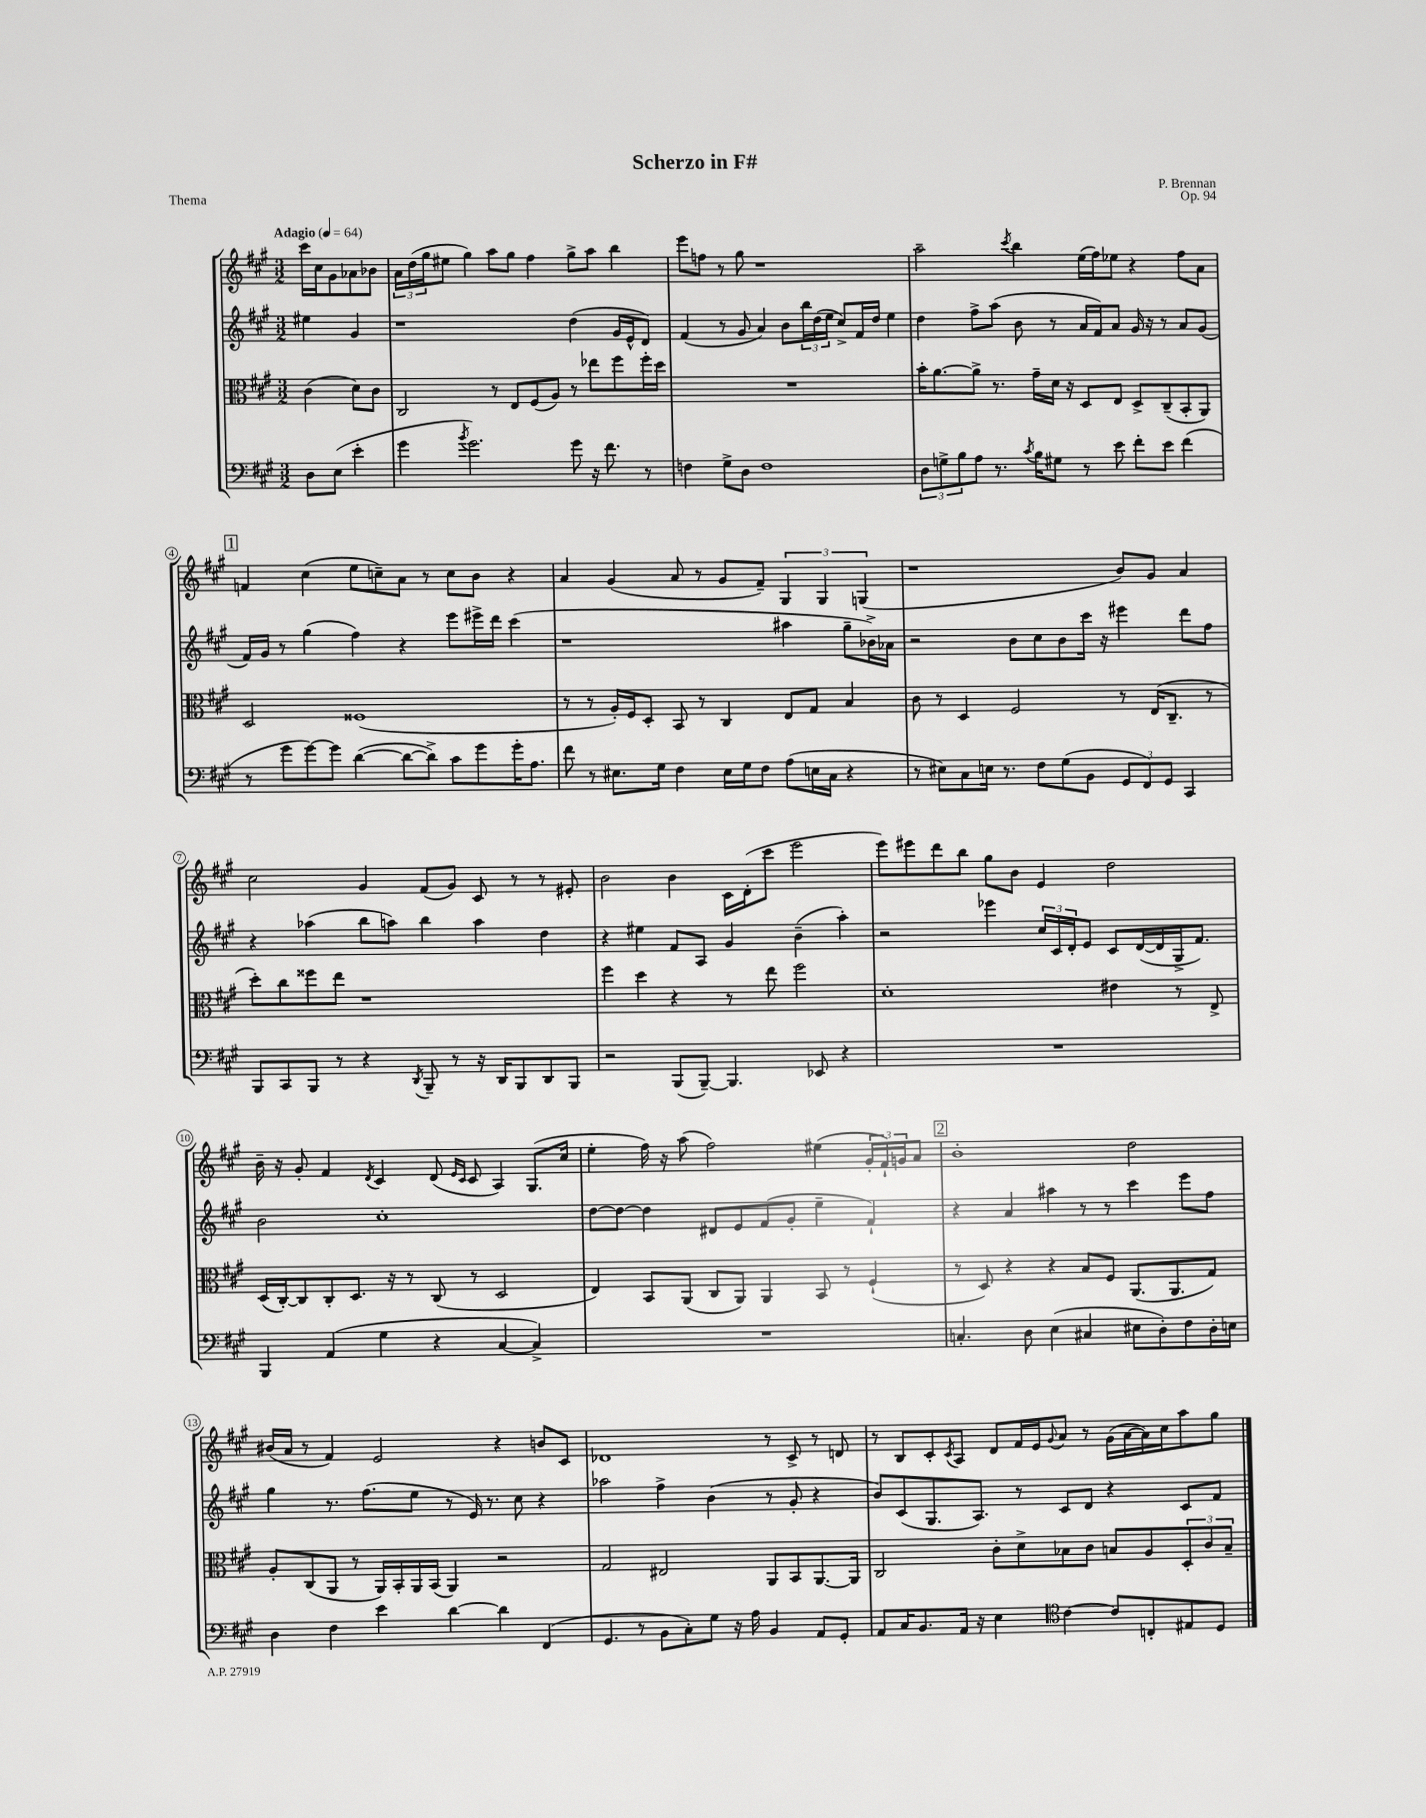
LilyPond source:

\header { title = "Scherzo in F#" composer = "P. Brennan" opus = "Op. 94" piece = "Thema" }
<<
\new StaffGroup <<
\new Staff = "s0" {
    \clef treble \key a \major \numericTimeSignature \time 3/2 \partial 2 \tempo "Adagio" 4 = 64
    cis'''16 cis''16 gis'8 aes'8 bes'8 |
    \tuplet 3/2 { a'16 d''16( gis''16 } eis''8 gis''4) a''8 gis''8 fis''4 gis''8-> a''8 b''4 |
    e'''8 f''8 r8 gis''8 r1 |
    a''2-- \acciaccatura { cis'''8 } b''4 e''16( fis''16) ees''8 r4 fis''8 a'8 |
    \mark \markup { \box "1" } f'4 cis''4( e''8 c''8--) a'8 r8 c''8 b'8 r4 |
    a'4 gis'4( a'8 r8 gis'8 fis'8--) \tuplet 3/2 { gis4 gis4 g4( } |
    r1 b'8) gis'8 a'4 |
    cis''2 gis'4 fis'8( gis'8) cis'8 r8 r8 eis'8-. |
    b'2 b'4 cis'16 d'16-.( cis'''8 e'''2 |
    e'''8) eis'''8 d'''8 b''8 gis''8 b'8 e'4 d''2 |
    b'16-- r16 gis'8-. fis'4 \acciaccatura { d'8 } cis'4 d'8( \grace { e'16 cis'16 } cis'8 a4) gis8.( cis''16 |
    e''4-. fis''16) r16 a''8( fis''2) eis''4( \tuplet 3/2 { gis'16-. fis'16-!) g'16 } a'8 |
    \mark \markup { \box "2" } b'1-. d''2 |
    bis'16( a'16 r8 fis'4) e'2 r4 b'8 cis'8 |
    des'1 r8 cis'8-> r8 d'8 |
    r8 b8 cis'8-. \acciaccatura { cis'8 } a8 d'8 fis'16 e'16 \appoggiatura { gis'8 } a'8 r8 gis'16( a'16~ a'16) cis''16 a''8 gis''8 \bar "|." |
}
\new Staff = "s1" {
    \clef treble \key a \major \numericTimeSignature \time 3/2 \partial 2
    eis''4 gis'4 |
    r1 d''4( gis'16 e'16-^ d'8) |
    fis'4( r8 gis'8 a'4) b'8 \tuplet 3/2 { b''16 d''16( e''16 } cis''8->) fis'16 d''16 e''4 |
    d''4 fis''8-> a''8( b'8 r8 a'16 fis'16) a'8 gis'16 r16 r8 a'8 gis'8( |
    \mark \markup { \box "1" } fis'16) gis'16 r8 gis''4( fis''4) r4 e'''8 eis'''16-> d'''16 cis'''4( |
    r1 ais''4 gis''8-- bes'16->) aes'16 |
    r2 b'8 cis''8 b'8 cis'''16 r16 eis'''4 d'''8 fis''8 |
    r4 aes''4( b''8 a''8) b''4 a''4 d''4 |
    r4 eis''4 fis'8 a8 gis'4 b'4--( a''4-.) |
    r2 ees'''4 \tuplet 3/2 { cis''16 cis'16 d'16-. } e'8 cis'8 d'16~( d'16 gis16-> fis'8.) |
    b'2 cis''1-. |
    d''8~ d''8~ d''4 dis'8 e'8 fis'8( gis'8-. e''4-- fis'4-!) |
    \mark \markup { \box "2" } r4 a'4 ais''4 r8 r8 cis'''4 e'''8 fis''8 |
    gis''4 r8. fis''8.( e''8 r8 e'16) r8. cis''8 r4 |
    aes''2 fis''4-> b'4( r8 gis'8-. r4 |
    b'8) cis'8( gis8. a8.) r8 cis'8 d'8 r4 cis'8 fis'8 \bar "|." |
}
\new Staff = "s2" {
    \clef alto \key a \major \numericTimeSignature \time 3/2 \partial 2
    cis'4( d'8) cis'8 |
    cis2 r8 e8 fis8( a8) r8 ees''8 fis''8 fis''16-. d''16 |
    R1. |
    b'16-. a'8.~ a'8-> r8. gis'16-- d'16 r16 d8 e8 d8-> cis8--( b,8-. a,8) |
    \mark \markup { \box "1" } d2 fisis1( |
    r8 r8 a16-.) fis16 d8-. b,8 r8 cis4 e8 gis8 b4 |
    cis'8 r8 d4 fis2 r8 e16( cis8.-- r8 |
    d''8-.) cis''8 fisis''8 e''8 r1 |
    fis''4 d''4 r4 r8 e''8 fis''2 |
    d'1-. eis'4 r8 e8-> |
    d16( cis16~-.) cis8 cis8-. d8. r16 r8 cis8( r8 d2 |
    e4) b,8 a,8( cis8 a,8) a,4 b,8 r8 fis4-!( |
    \mark \markup { \box "2" } r8 d8) r4 r4 b8 fis8 a,8.( a,8. gis8) |
    a8-. cis8( a,8 r8 a,16) b,16-. a,16 b,16( a,4) r2 |
    gis2 eis2 a,8 b,8 a,8.~ a,16 |
    cis2 cis'8-. d'8-> bes8 cis'8 b8 a8 \tuplet 3/2 { d8-. cis'8 b8-- } \bar "|." |
}
\new Staff = "s3" {
    \clef bass \key a \major \numericTimeSignature \time 3/2 \partial 2
    d8 e8( e'4-. |
    gis'4 \acciaccatura { b'8 } gis'2.) gis'8 r16 fis'8. r8 |
    f4 gis8-> d8 f1 |
    \tuplet 3/2 { d8 g8-> b8 } a8 r8. \acciaccatura { cis'8 } b16 gis8 r8 e'8 fis'8-. e'8 fis'4( |
    \mark \markup { \box "1" } r8 gis'8 gis'8~) gis'8 d'4~( d'8~ d'8->) cis'8 gis'8 gis'16-. a8. |
    fis'8 r8 eis8. gis16 fis4 eis16 gis16 fis8 a8( e16 cis16 r4 |
    r8 eis8) cis8 e16 r8. fis8 gis8( b,8 \tuplet 3/2 { gis,8 fis,8) gis,8 } cis,4 |
    b,,8 cis,8 b,,8 r8 r4 \acciaccatura { d,8 } b,,8-- r8 r16 d,16 b,,8 d,8 b,,8 |
    r2 b,,8( b,,8~--) b,,4. ees,8 r4 |
    R1. |
    b,,4 a,4( gis4 r4 cis4~ cis4->) |
    R1. |
    \mark \markup { \box "2" } c4.-. d8 e4( cis4 eis8 d8-.) fis8 d16-. e16 |
    d4 fis4 e'4 d'4~ d'4 fis,4( |
    gis,4. r8 b,8 cis8-.) gis8 r16 a16 b,4 a,8 gis,8-. |
    a,8 cis16 b,8. a,16 r16 e4 \clef tenor cis'4~ cis'8 c8-. eis8 d8 \bar "|." |
}
>>
>>
\layout { \context { \Score \override BarNumber.stencil = #(make-stencil-circler 0.1 0.3 ly:text-interface::print) } }
